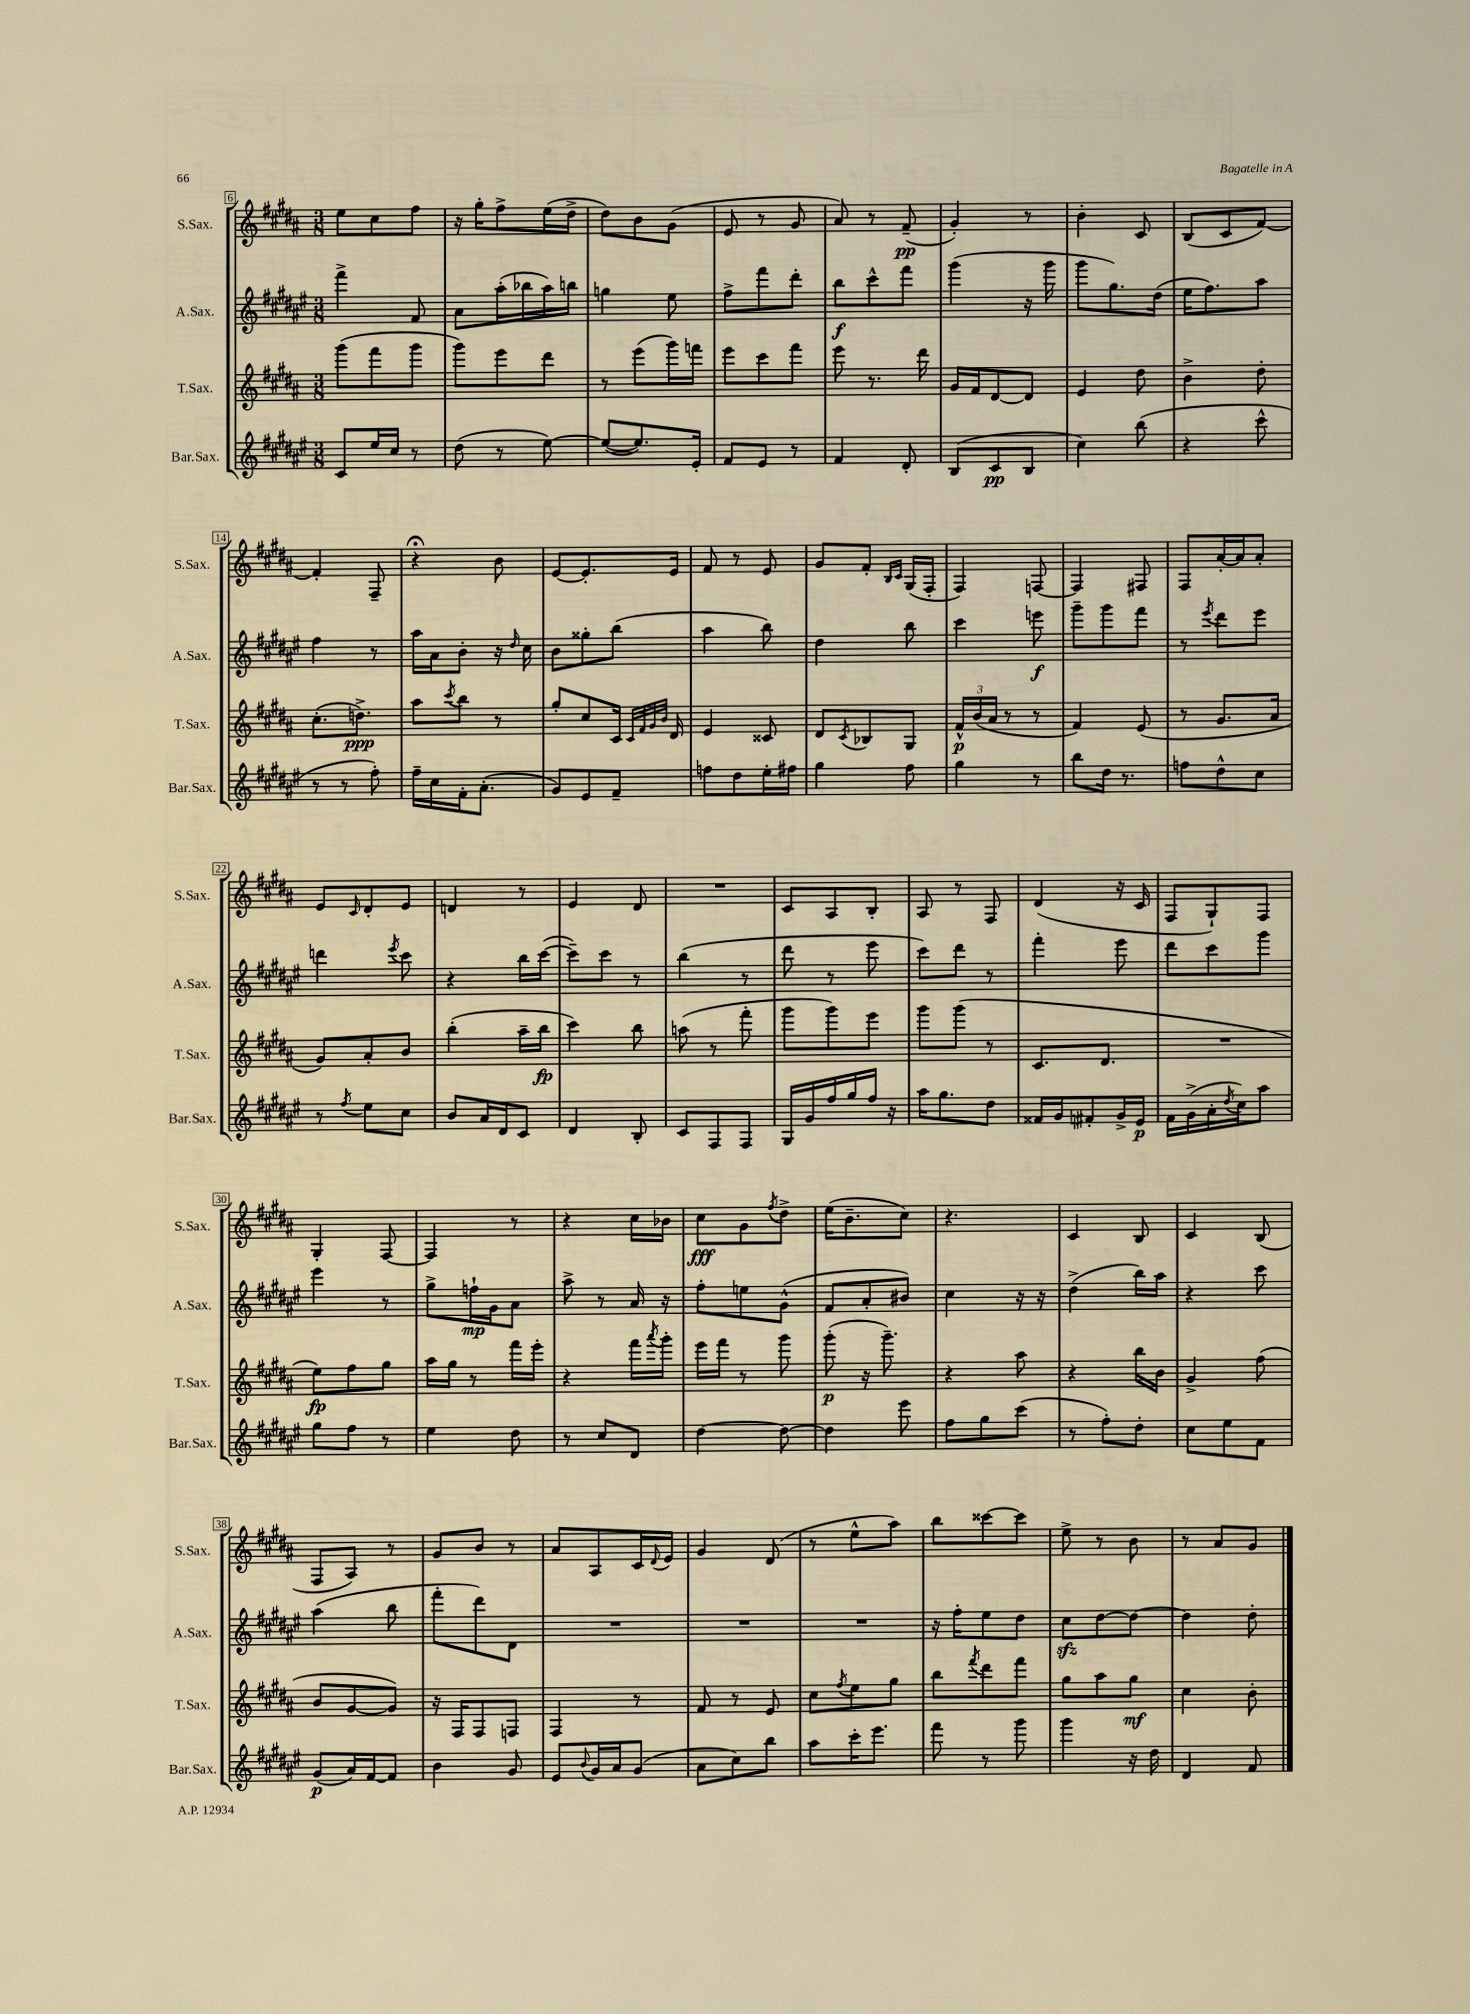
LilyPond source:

<<
\new StaffGroup <<
\new Staff = "s0" \with { instrumentName = "S.Sax." shortInstrumentName = "S.Sax." } {
    \clef treble \key b \major \numericTimeSignature \time 3/8
    e''8 cis''8 fis''8 |
    r16 gis''16-. fis''8-> e''16( dis''16-> |
    dis''8) b'8 gis'8( |
    e'8 r8 gis'8 |
    ais'8) r8 fis'8--\pp( |
    gis'4-.) r8 |
    b'4-. cis'8 |
    b8( cis'8 fis'8~) |
    fis'4-. fis8-- |
    r4\fermata b'8 |
    e'8~ e'8.-. e'16 |
    fis'8 r8 e'8 |
    gis'8 fis'8-. \grace { b16 cis'16 } gis16( fis16-. |
    fis4) f8~ |
    f4 fis8 |
    fis8 ais'16~-. ais'16 ais'8-. |
    e'8 \grace { cis'16 } dis'8-. e'8 |
    d'4 r8 |
    e'4 dis'8 |
    R4. |
    cis'8 ais8 b8-. |
    ais8 r8 fis8 |
    dis'4( r16 cis'16 |
    fis8 gis8-!) fis8 |
    gis4-. fis8~ |
    fis4 r8 |
    r4 cis''16 bes'16 |
    cis''8\fff gis'8 \acciaccatura { fis''8 } dis''8-> |
    e''16( b'8.-- cis''8) |
    r4. |
    cis'4 b8 |
    cis'4 b8( |
    fis8 ais8) r8 |
    gis'8 b'8 r8 |
    ais'8 ais8 cis'16 \appoggiatura { dis'8 } e'16 |
    gis'4 dis'8( |
    r8 e''8-^ ais''8) |
    b''8 cisis'''8~ cisis'''8 |
    e''8-> r8 b'8 |
    r8 ais'8 gis'8 \bar "|." |
}
\new Staff = "s1" \with { instrumentName = "A.Sax." shortInstrumentName = "A.Sax." } {
    \clef treble \key fis \major \numericTimeSignature \time 3/8
    fis'''4-> fis'8 |
    ais'8 ais''16-.( bes''16 ais''16) b''16 |
    g''4 eis''8 |
    fis''8-> fis'''8 dis'''8-. |
    b''8\f cis'''8-^ fis'''8 |
    gis'''4( r16 gis'''16 |
    gis'''8 gis''8.) dis''16( |
    eis''16 fis''8.) ais''8 |
    fis''4 r8 |
    ais''16 ais'16 b'8-. r16 \grace { dis''16 } cis''16 |
    b'8 gisis''8-. b''8( |
    ais''4 b''8) |
    dis''4 b''8 |
    cis'''4 e'''8\f |
    gis'''8-- gis'''8 fis'''8 |
    r8 \acciaccatura { eis'''8 } dis'''8 eis'''8 |
    d'''4 \acciaccatura { eis'''8 } cis'''8 |
    r4 b''16 cis'''16~( |
    cis'''8--) cis'''8 r8 |
    b''4( r8 |
    dis'''8 r8 eis'''8 |
    cis'''8) dis'''8 r8 |
    fis'''4-. eis'''8 |
    dis'''8 cis'''8 gis'''8 |
    eis'''4 r8 |
    gis''8-> f''16-!\mp gis'16 ais'8 |
    ais''8-> r8 ais'16 r16 |
    fis''8-. e''8 gis'8-^( |
    fis'8 ais'8-. bis'8) |
    cis''4 r16 r16 |
    dis''4->( b''16) ais''16 |
    r4 cis'''8 |
    ais''4( b''8 |
    fis'''8-. dis'''8) dis'8 |
    R4. |
    R4. |
    R4. |
    r16 fis''16-. eis''8 dis''8 |
    cis''8\sfz dis''8~ dis''8~ |
    dis''4 dis''8-. \bar "|." |
}
\new Staff = "s2" \with { instrumentName = "T.Sax." shortInstrumentName = "T.Sax." } {
    \clef treble \key b \major \numericTimeSignature \time 3/8
    gis'''8( fis'''8 gis'''8 |
    gis'''8) e'''8 dis'''8 |
    r8 e'''8( gis'''16) f'''16 |
    e'''8 cis'''8 fis'''8 |
    e'''8 r8. dis'''16 |
    gis'16 fis'16 dis'8~ dis'8 |
    e'4 dis''8 |
    b'4-> dis''8-. |
    cis''8.-.( d''8.->\ppp) |
    ais''8 \acciaccatura { cis'''8 } b''8 r8 |
    gis''8-. cis''8 cis'16 \grace { cis'32 fis'32 gis'32 b'32 } dis'16 |
    e'4 cisis'8 |
    dis'8 \acciaccatura { cis'8 } bes8 gis8 |
    \tuplet 3/2 { fis'16-^\p b'16( ais'16 } r8 r8 |
    fis'4) e'8( |
    r8 gis'8. ais'16 |
    gis'8) ais'8-. b'8 |
    b''4-.( ais''16-- b''16\fp |
    cis'''4) b''8 |
    a''8( r8 fis'''8-. |
    gis'''8 gis'''8) e'''8 |
    gis'''8 gis'''8( r8 |
    cis'8. dis'8. |
    R4. |
    e''8\fp) fis''8 gis''8 |
    ais''16 gis''16 r8 fis'''16 e'''16-. |
    r4 fis'''16 \acciaccatura { ais'''8 } gis'''16-. |
    e'''16 fis'''16 r8 gis'''8 |
    gis'''8-.\p( r16 gis'''8.--) |
    r4 ais''8 |
    r4 b''16 b'16 |
    gis'4-> fis''8( |
    b'8 gis'8~ gis'8) |
    r16 fis16 fis8 f8 |
    fis4 r8 |
    fis'8 r8 e'8 |
    cis''8 \acciaccatura { fis''8 } e''8 gis''8 |
    b''8 \acciaccatura { fis'''8 } dis'''8 fis'''8 |
    gis''8 ais''8 gis''8\mf |
    cis''4 b'8-. \bar "|." |
}
\new Staff = "s3" \with { instrumentName = "Bar.Sax." shortInstrumentName = "Bar.Sax." } {
    \clef treble \key fis \major \numericTimeSignature \time 3/8
    cis'8 eis''16 cis''16 r8 |
    dis''8( r8 eis''8~) |
    eis''8~( eis''8.) eis'16-. |
    fis'8 eis'8 r8 |
    fis'4 dis'8-. |
    b8( cis'8\pp b8 |
    cis''4) b''8( |
    r4 cis'''8-^ |
    r8 r8 fis''8-.) |
    fis''16-- cis''16 fis'16-. ais'8.-.( |
    gis'8) eis'8 fis'8-- |
    f''8 dis''8 eis''16-. fis''16 |
    gis''4 fis''8 |
    gis''4 r8 |
    b''8 dis''16 r8. |
    f''8 dis''8-^ cis''8 |
    r8 \acciaccatura { fis''8 } eis''8 cis''8 |
    b'8 ais'16 dis'16 cis'8 |
    dis'4 b8-. |
    cis'8 fis8 fis8 |
    gis16 gis'16 fis''16 gis''16 fis''16 r16 |
    ais''16 gis''8. dis''8 |
    fisis'16 gis'16 fis'8-. gis'16-> eis'16\p |
    fis'16 gis'16->( ais'16-. \acciaccatura { dis''8 } cis''16) ais''8 |
    gis''8 fis''8 r8 |
    eis''4 dis''8 |
    r8 cis''8 dis'8 |
    dis''4~ dis''8~ |
    dis''4 eis'''8 |
    fis''8 gis''8 cis'''8( |
    r8 fis''8-.) dis''8-. |
    cis''8 eis''8 fis'8 |
    gis'8\p( ais'16) fis'16~ fis'8 |
    b'4 gis'8 |
    eis'8 \appoggiatura { b'8 } gis'16 ais'16 gis'8( |
    ais'8 cis''8) b''8 |
    ais''8 cis'''16-. eis'''8. |
    fis'''8 r8 gis'''8 |
    gis'''4 r16 dis''16 |
    dis'4 fis'8 \bar "|." |
}
>>
>>
\layout { \context { \Score currentBarNumber = #6 \override BarNumber.stencil = #(make-stencil-boxer 0.1 0.3 ly:text-interface::print) } }
